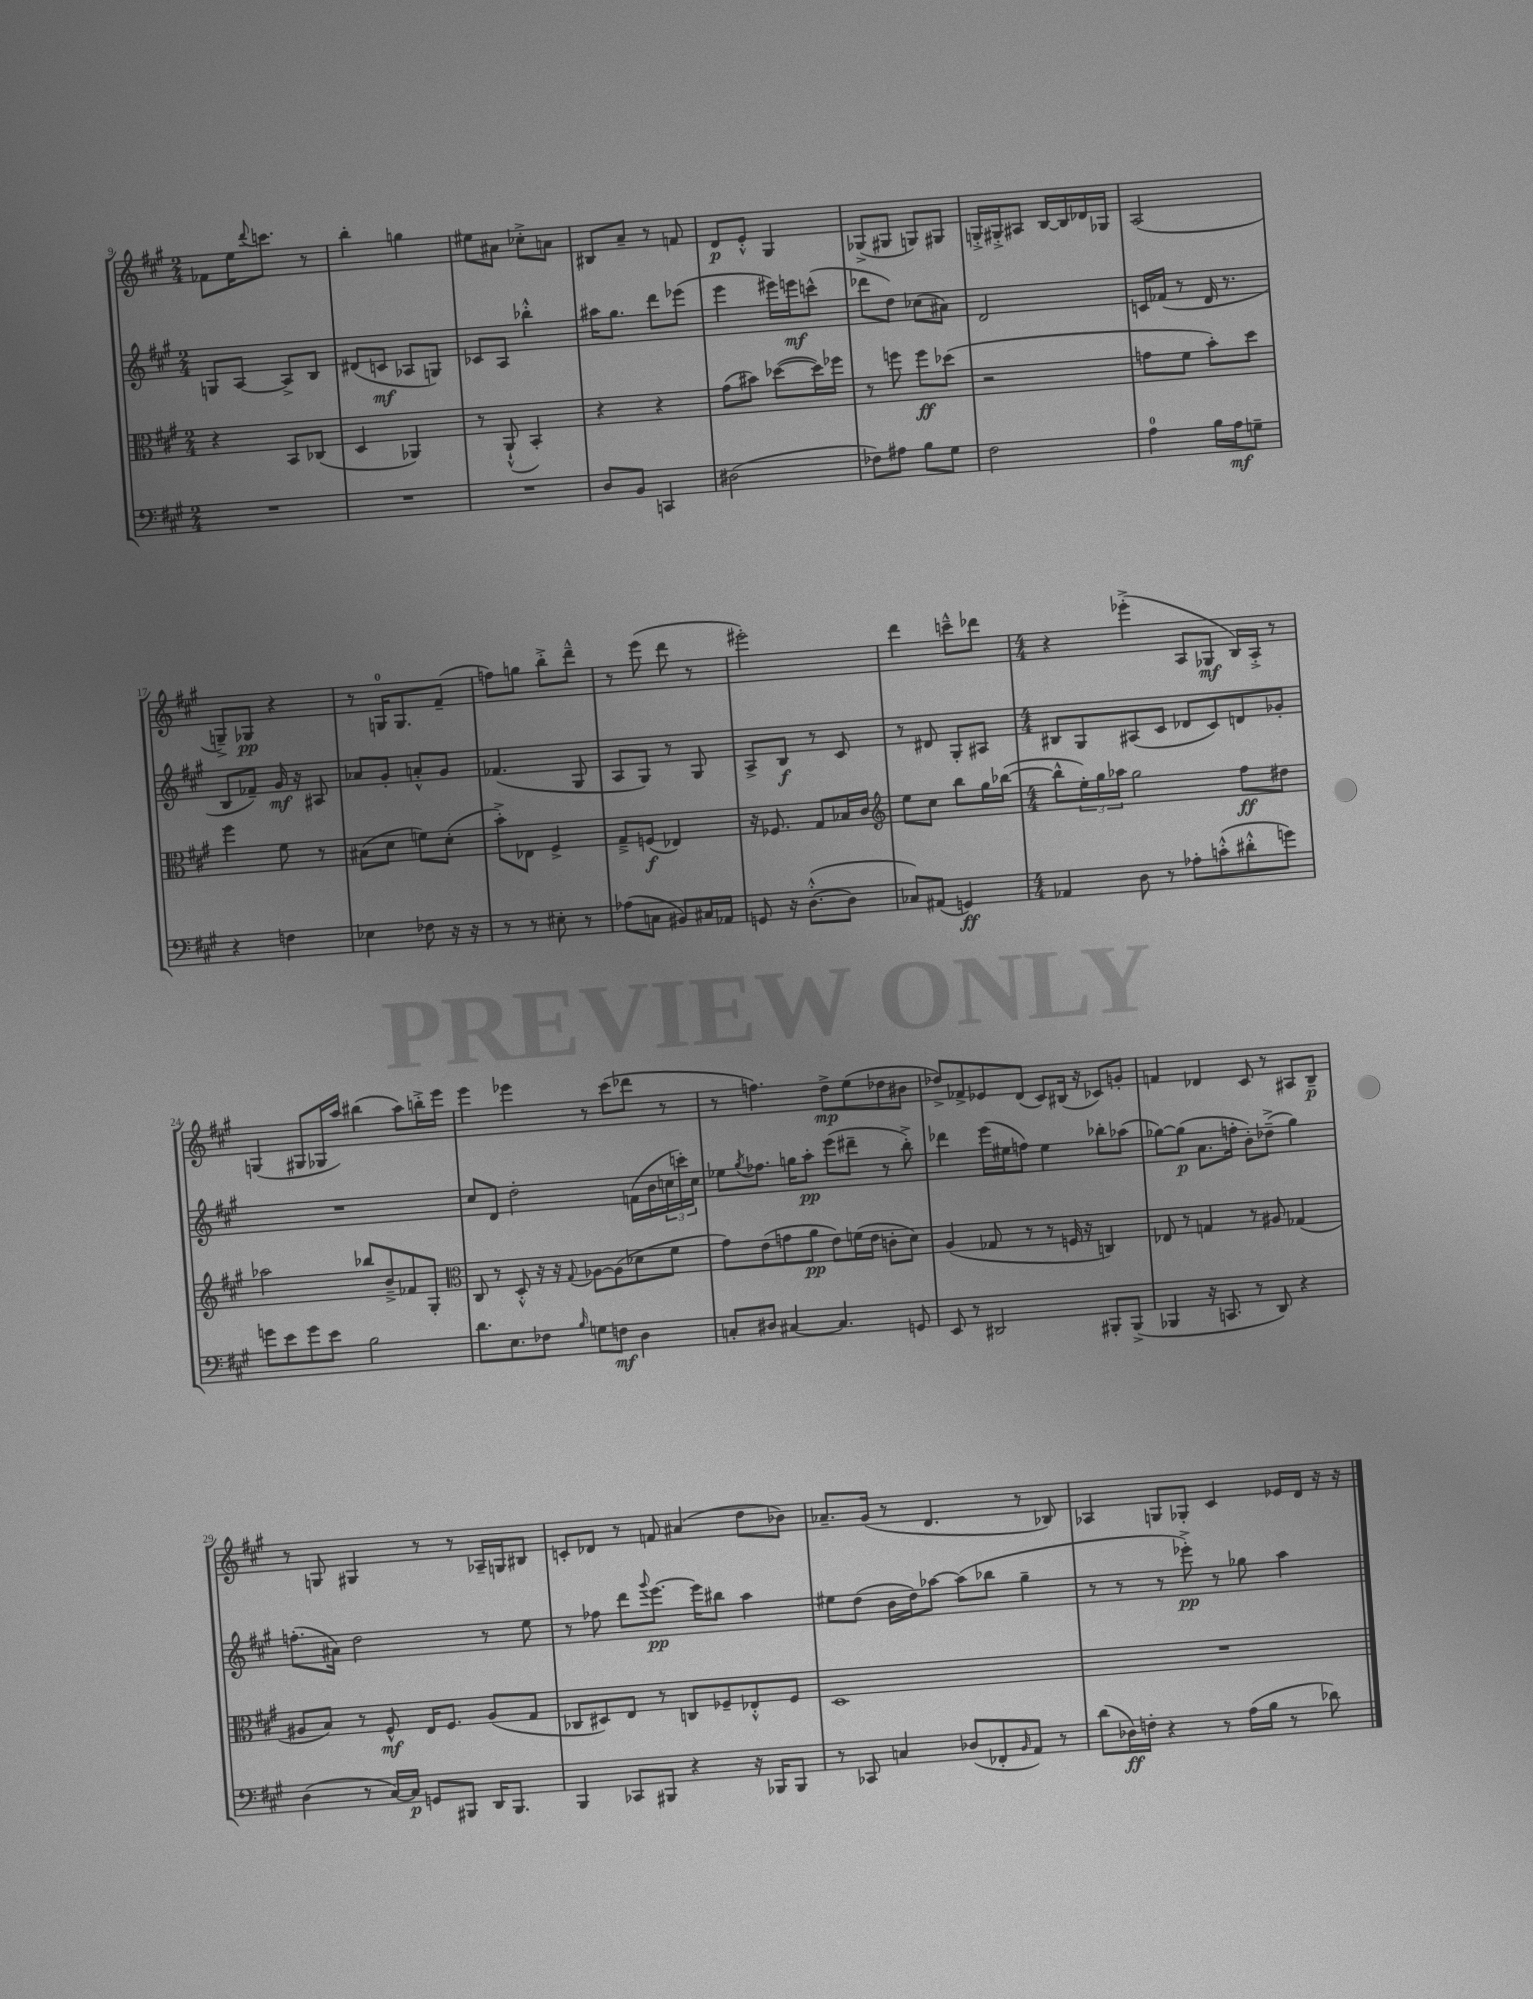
<<
\new StaffGroup <<
\new Staff = "s0" {
    \clef treble \key a \major \numericTimeSignature \time 2/4
    fes'8 e''16 \appoggiatura { d'''8 } c'''8. r8 |
    b''4-. g''4 |
    eis''8 ais'8 ces''8-.-> a'8 |
    bis8 a'8-- r8 f'8 |
    d'8\p e'8-.-^ gis4 |
    ges8->( gis8 g8) gis8 |
    g16-.-> gis16-.-> ais8 b16~ b16 des'16 ges16 |
    a2( |
    g8--->) ges8\pp r4 |
    r8 g16-0 g8. fis'8--( |
    f''8) g''8 b''8-.-> d'''8---^ |
    r8 e'''8( d'''8 r8 |
    eis'''2-.) |
    d'''4 c'''8---^ des'''8 |
    \numericTimeSignature \time 4/4 r4 ees'''4-.->( a8 ges8\mf b16) a16-.-> r8 |
    g4( gis8 ges16 a''16) bis''4( a''8) b''16-.-> e'''16 |
    e'''4 ees'''4 r8 cis'''8( des'''8 r8 |
    r8 f''4.) d''8->\mp e''8( des''8 bis'8 |
    des''8->) fes'8-> ees'8 d'8( cis'8) bis16( r16 ces'8) g'8-. |
    f'4 des'4 cis'8 r8 ais8 b8--\p |
    r8 g8 gis4 r8 r8 aes16-- g16 bis8 |
    c'8-. des'8 r8 f'8 ais'4( d''8 bes'8) |
    aes'8.-- gis'16( r8 d'4. r8 bes8) |
    aes4 g8 ges8-. cis'4 ees'16 d'16 r16 r16 \bar "|." |
}
\new Staff = "s1" {
    \clef treble \key a \major \numericTimeSignature \time 2/4
    g8 a8~ a8-> b8 |
    dis'8( c'8\mf aes8 g8) |
    ces'8 a8 bes''4-.-^ |
    ais''16 gis''8. d'''8 ees'''8( |
    e'''4 eis'''16) e'''16\mf c'''8-^( |
    des'''8 d''8) ces''8( ais'8) |
    d'2 |
    c'16 fes'16( r8 d'16 r8. |
    b8 fes'8--) gis'16\mf r16 ais8 |
    aes'8 gis'8-. a'8-.-^ gis'8 |
    fes'4.( gis8 |
    a8 gis8) r8 gis8 |
    a8-> b8\f r8 cis'8 |
    r8 dis'8 gis8-. ais8 |
    \numericTimeSignature \time 4/4 bis8 gis8 ais8( cis'8 des'8 cis'8) d'8 ges'8-. |
    R1 |
    cis''8 d'8 d''2-. f'16( b'16 \tuplet 3/2 { c''16 c'''16-.) c''16 } |
    ees''8 \acciaccatura { gis''8 } fes''8. g''16 a''8-.\pp e'''8( dis'''8-- r8 b''8-.->) |
    des'''4 e'''16( eis''16 f''8) eis''4 bes''8-. aes''8( |
    ges''8~) ges''8\p( a'8. f''16-. b'8-.) des''8--->( ges''4) |
    f''8.-.( ais'16) d''2 r8 e''8 |
    r8 fes''8 d'''8 \appoggiatura { gis'''8 } e'''8.~\pp e'''16 bis''8 a''4 |
    eis''8 d''8( b'16 d''16) aes''8~ aes''8( bes''8 gis''4-- |
    r8 r8 r8 ees'''8-.->\pp) r8 ges''8 a''4 \bar "|." |
}
\new Staff = "s2" {
    \clef alto \key a \major \numericTimeSignature \time 2/4
    r4 b,8 ces8( |
    d4 aes,4) |
    r8 a,8-!-^( b,4-.) |
    r4 r4 |
    gis'8( bis'8) des''8~( des''16) fes''16 |
    r8 f''8 f''8\ff des''8( |
    r2 |
    g'8 fis'8 b'8-.) d''8 |
    fis''4 fis'8 r8 |
    bis8( d'8 f'8) d'8-.( |
    b'8-.->) ees8 fis4-> |
    gis8---> f8\f( ees4) |
    r16 fes8. gis8 bes16 cis'16 |
    \clef treble e''8 cis''8 b''8 gis''16 bes''16~( |
    \numericTimeSignature \time 4/4 bes''8-^ \tuplet 3/2 { e''16-.) gis''16 aes''16 } gis''2 fis''8\ff dis''8 |
    aes''2 bes''8 b'8---> fes'8 gis8-. |
    \clef alto cis8 r8 d8-.-^ r16 r16 \appoggiatura { gis8 } aes8~ aes8( des'8 fis'8 |
    gis'8) e'8( g'8 a'8\pp e'8) f'16( e'16 c'8-. d'8) |
    a4( ges8 r8 r8 f16 r16 c4) |
    ees8 r8 g4 r8 ais8 ges4( |
    ais8 b8) r8 fis8-^\mf e16 fis8. ais8( gis8 |
    ces8 dis8) e8 r8 c8 fes8-- ees8-.-^ fes8 |
    d1 |
    R1 \bar "|." |
}
\new Staff = "s3" {
    \clef bass \key a \major \numericTimeSignature \time 2/4
    R2 |
    R2 |
    R2 |
    d8 b,8 c,4 |
    dis2( |
    fes8) ais8 b8 gis8 |
    fis2 |
    a4-0 b16 a16\mf g8-- |
    r4 f4 |
    ees4 fes8 r16 r16 |
    r8 r8 eis8-. r8 |
    aes8( c8 bis,8) cis16 aes,16 |
    g,8 r16 d8.~-.-^( d8 |
    ces8) ais,8( g,4\ff) |
    \numericTimeSignature \time 4/4 aes,4 d8 r8 aes8-. c'8-.-^( dis'8-.-^ g'8) |
    g'8 e'8 g'8 e'8 b2 |
    d'8. e8. fes8 \grace { b16 } g8 f8\mf d4 |
    c8-. dis8 cis4~ cis4. g,8 |
    e,8 r8 dis,2 bis,,8-. bis,,8->( |
    bes,,4 r16 c,8. r8 d,8) r4 |
    d4( r8 cis16~) cis16\p g,8 bis,,8 d,16 bis,,8. |
    b,,4 ces,8 bis,,8 r4 r16 bes,,16 bes,,8 |
    r8 ces,8 c4 des8( fes,8-. \grace { b,16 } a,8) r8 |
    d'8( des16\ff) f16-. r4 r8 a16( b16 r8 des'8) \bar "|." |
}
>>
>>
\layout { \context { \Score currentBarNumber = #9 } }
